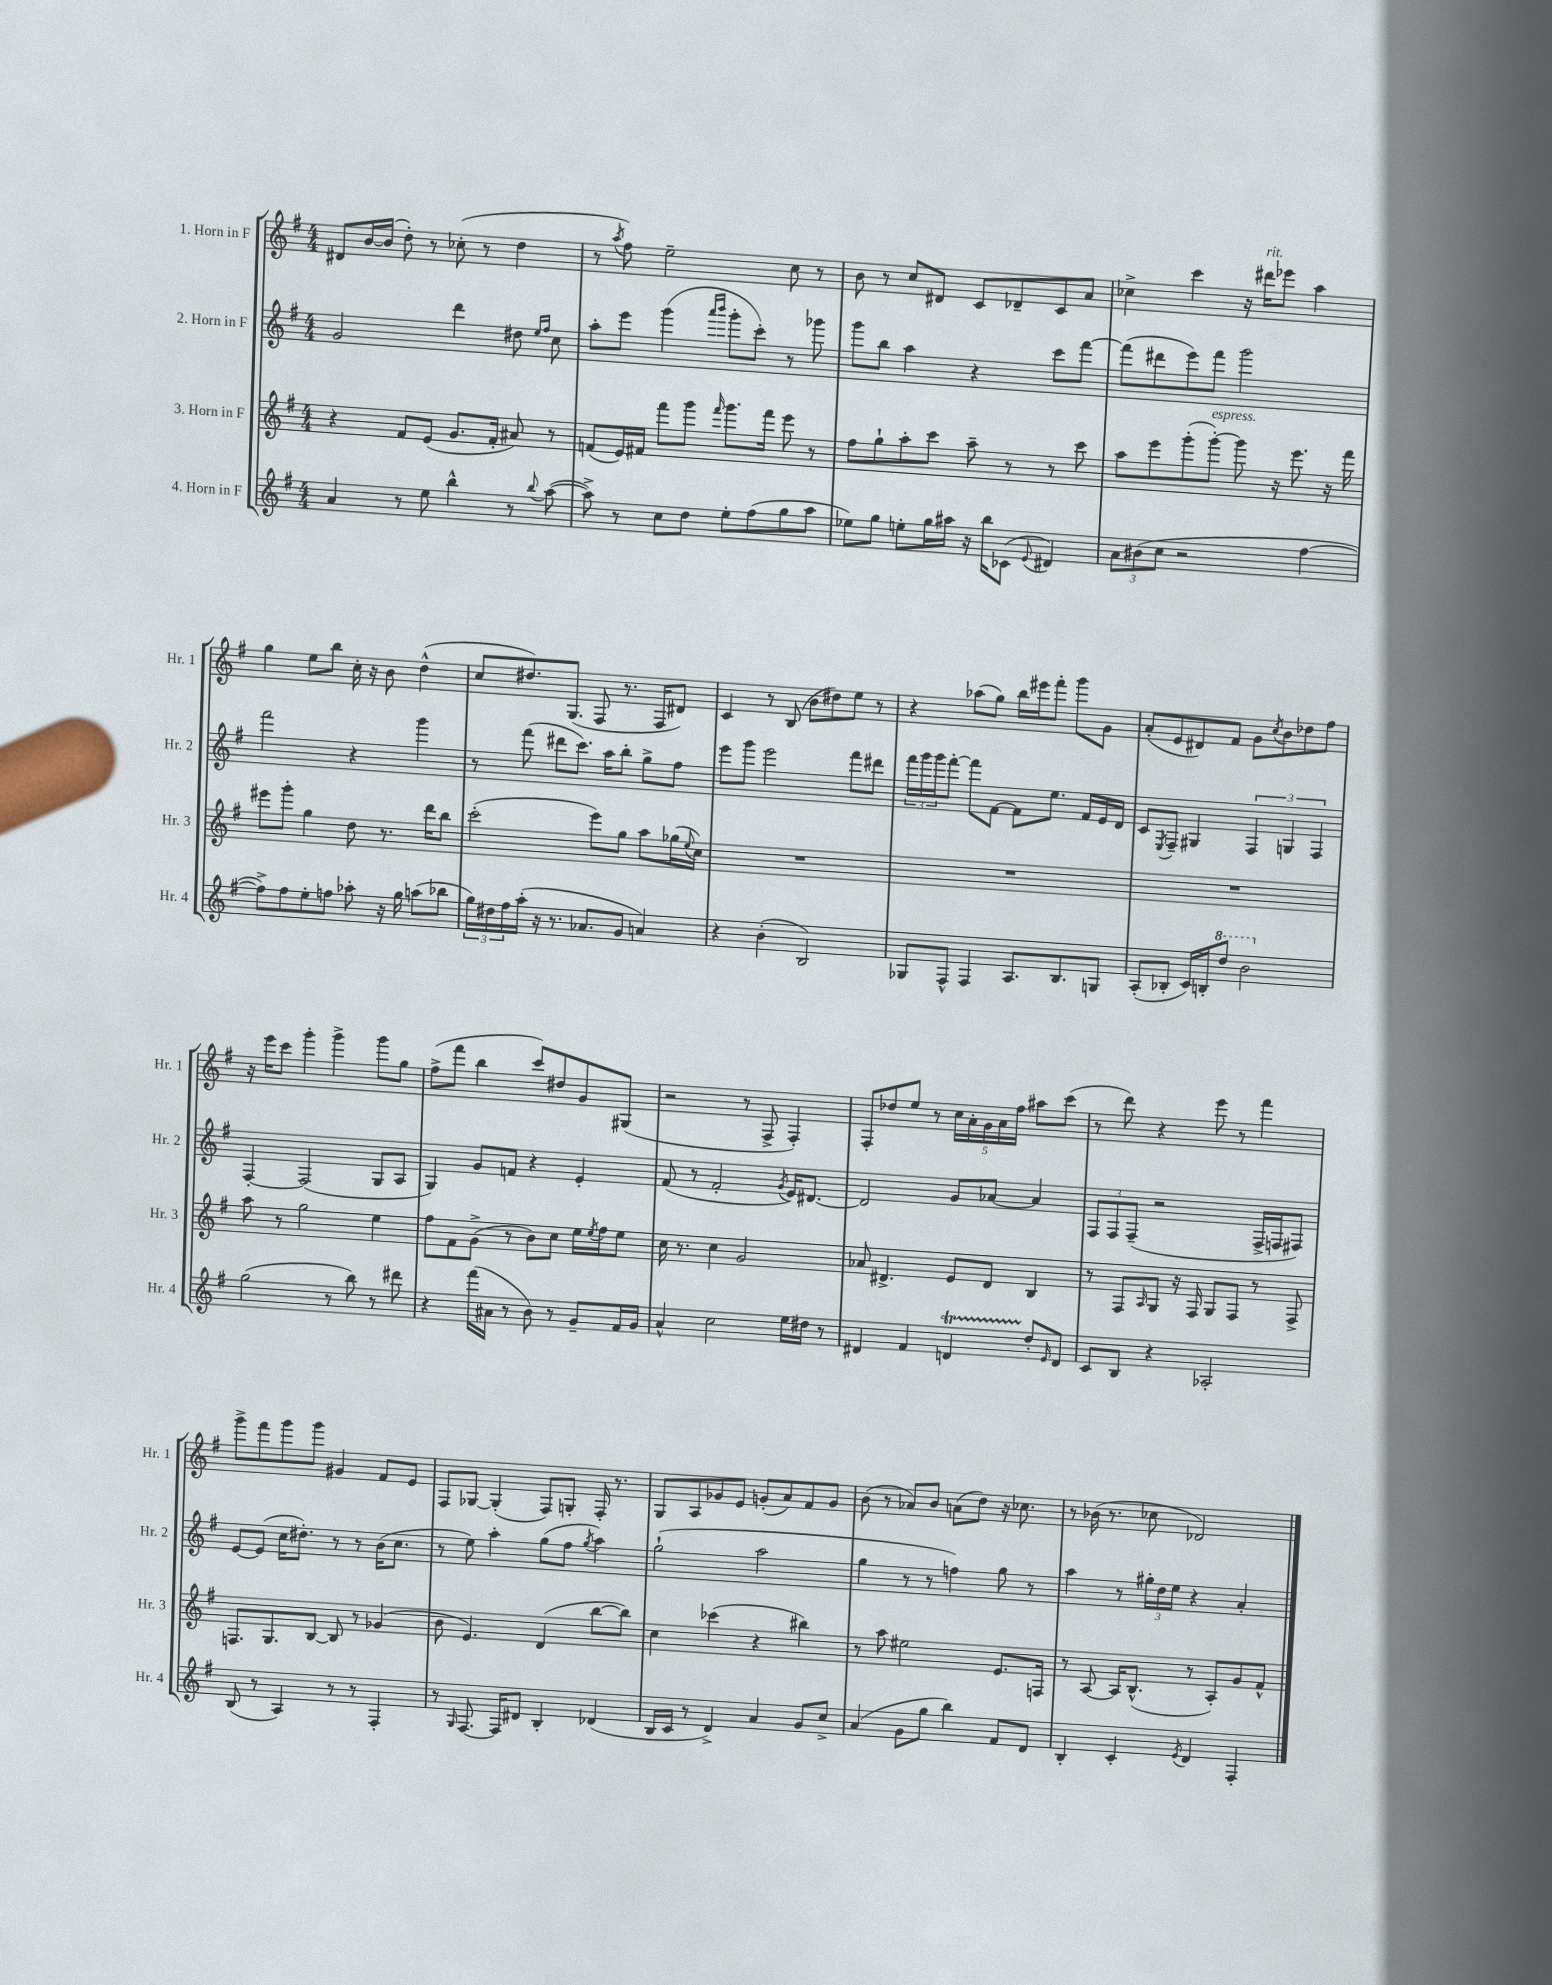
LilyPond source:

<<
\new StaffGroup <<
\new Staff = "s0" \with { instrumentName = "1. Horn in F" shortInstrumentName = "Hr. 1" } {
    \clef treble \key g \major \numericTimeSignature \time 4/4
    dis'8 b'16~ b'16( d''8-.) r8 ces''8-.( r8 d''4 |
    r8 \acciaccatura { a''8 } fis''8) e''2-- c''8 r8 |
    b'8 r8 c''8 dis'8 c'8 des'8-- c'8 a'8 |
    ces''4-> c'''4 r16 dis'''16^\markup { \italic "rit." } ees'''8 a''4 |
    g''4 e''8 b''8 c''16-. r16 b'8 d''4-^( |
    c''8 dis''8.) g8.( fis8 r8. fis16 dis'8) |
    c'4 r8 b8( b'8 dis''8) e''8 r8 |
    r4 aes''8( g''8) b''16 eis'''16 fis'''8-. g'''8 g'8 |
    a'8-.( e'8 dis'8) fis'8 g'8 \acciaccatura { c''8 } b'8 des''8 fis''8 |
    r16 e'''16 c'''8 g'''4-. g'''4-> g'''8 g''8 |
    fis''8->( fis'''8 b''4 c'''8) dis''8 g'8 gis8( |
    r2 r8 fis8-> fis4-.) |
    fis8-. des''8 e''8 r8 \tuplet 5/4 { c''16 a'16-. g'16 a'16 fis''16 } ais''8 c'''8( |
    r8 d'''8) r4 e'''8 r8 fis'''4 |
    g'''8-> fis'''8 g'''8 g'''8 gis'4 fis'8 e'8 |
    fis8 ges8~ ges4-.( fis8) g8-. fis16-. r8. |
    g8 a8 ges'8 e'8 g'8-.( a'8) fis'8 g'8 |
    b'8( r8 aes'8) b'8 a'8( d''8) r16 ces''8. |
    r8 bes'16( r8. ces''8 des'2) \bar "|." |
}
\new Staff = "s1" \with { instrumentName = "2. Horn in F" shortInstrumentName = "Hr. 2" } {
    \clef treble \key g \major \numericTimeSignature \time 4/4
    g'2 d'''4 dis''8 \grace { e''16 fis''16 } c''8 |
    a''8-. e'''8 g'''4( \grace { a'''16 b'''16 } g'''8-. c'''8-.) r8 ges'''8 |
    g'''8 b''8 a''4 r4 c'''8 fis'''8~ |
    fis'''8( dis'''8 e'''8) fis'''8 g'''2 |
    fis'''2 r4 g'''4 |
    r8 fis'''8( dis'''8 c'''8.) a''16 b''8-. g''8-> fis''8 |
    e'''8 g'''8 e'''2 fis'''8 dis'''8 |
    \tuplet 3/2 { fis'''16 g'''16 g'''16 } fis'''8~-. fis'''8 fis'8~ fis'8 e''8. fis'16 e'16 d'16 |
    c'8 \acciaccatura { e8 } fis8-- gis4 \tuplet 3/2 { fis4 g4 fis4 } |
    fis4~-. fis2( g8 a8 |
    g4) g'8 f'8 r4 e'4-. |
    fis'8( r8 fis'2-. \acciaccatura { g'8 } e'16) dis'8.~ |
    dis'2 g'8 aes'8~ aes'4 |
    \tuplet 3/2 { fis8 fis8 fis8--( } r2 fis16-> f16 fis8) |
    e'8~ e'8( c''16 dis''8.-.) r8 r8 b'16( c''8. |
    r8 e''8) a''4-. g''8( fis''8 \acciaccatura { g''8 } a''4) |
    g''2-!( a''2 |
    g''4 r8 r8 f''4) g''8 r8 |
    a''4 r8 \tuplet 3/2 { gis''16-. d''16 e''16 } r4 a'4-. \bar "|." |
}
\new Staff = "s2" \with { instrumentName = "3. Horn in F" shortInstrumentName = "Hr. 3" } {
    \clef treble \key g \major \numericTimeSignature \time 4/4
    r4 fis'8 e'8( g'8. fis'16-. ais'8) r8 |
    f'8( e'16) fis'16 fis'''8 g'''8 \grace { fis'''16 } g'''8. fis'''16 e'''8 r8 |
    fis''8 g''8-! a''8-. c'''8 a''8-- r8 r8 c'''8 |
    a''8 e'''8 g'''8-.( g'''8~-.^\markup { \italic "espress." }) g'''8 r16 e'''8. r16 fis'''16 |
    eis'''8 g'''8-. g''4 d''8 r8. d'''16 b''8 |
    c'''2-.( e'''8) g''8 a''8 ges''16( \appoggiatura { e''8 } c''16) |
    R1 |
    R1 |
    R1 |
    a''8 r8 g''2 e''4 |
    fis''8 fis'8 g'8->( r8 b'8) c''8 e''16 \acciaccatura { e''8 } fis''16 e''8 |
    c''16 r8. c''4 g'2 |
    aes'8 dis'4.-> e'8 dis'8 b4 |
    r8 fis8 \grace { a16 } g8 r16 fis16 g8 fis8 r8 fis8-> |
    f8. g8. b8~ b8 r8 ges'4( |
    b'8 e'4.) d'4( b''8~ b''8) |
    c''4 ces'''4( r4 bis''4) |
    r8 a''8 eis''2 e'8. f16 |
    r8 a8~ a16 b8.-^( r8 a8-.) g'8 fis'8-^ \bar "|." |
}
\new Staff = "s3" \with { instrumentName = "4. Horn in F" shortInstrumentName = "Hr. 4" } {
    \clef treble \key g \major \numericTimeSignature \time 4/4
    a'4 r8 e''8 b''4-^ r8 \appoggiatura { b''8 } a''8~( |
    a''8->) r8 c''8 d''8 e''8-. fis''8( g''8 a''8 |
    ees''8) g''8 e''8-. g''16 ais''16 r16 b''16 ces'8( \appoggiatura { e'8 } dis'4) |
    \tuplet 3/2 { a'8 bis'8( c''8 } r2 fis''4~ |
    fis''8->) fis''8 e''8-. f''8 aes''8-. r16 g''16 a''8( bes''8 |
    \tuplet 3/2 { g''16) dis''16 fis''16 } a''16-.( r16 r8. aes'8. g'8 a'4) |
    r4 b'4-.( b2) |
    ges8 fis8-^ fis4 a8. b8. g8 |
    a8-.( bes8-. c'16) b16-. \ottava #1 d'''8 b''2 \ottava #0 |
    g''2( r8 b''8) r8 dis'''8 |
    r4 fis'''16( ais'16 r8 b'8) r8 g'8-- fis'16 g'16 |
    a'4-^ c''2 e''16 dis''16 r8 |
    dis'4 fis'4 d'4\startTrillSpan d''8-.\stopTrillSpan \grace { e'16 } d'8 |
    c'8 b8 r4 aes2-. |
    b8( r8 a4) r8 r8 fis4-. |
    r8 \grace { g16 } fis8.~ fis16 dis'8 b4-. des'4( |
    b16 c'16 r8 d'4->) a'4 g'8 c''8-> |
    a'4( g'8 g''8 b''4) fis'8 d'8 |
    b4-. c'4-. \acciaccatura { e'8 } d'4 fis4-. \bar "|." |
}
>>
>>
\layout { \context { \Score \remove "Bar_number_engraver" } }
